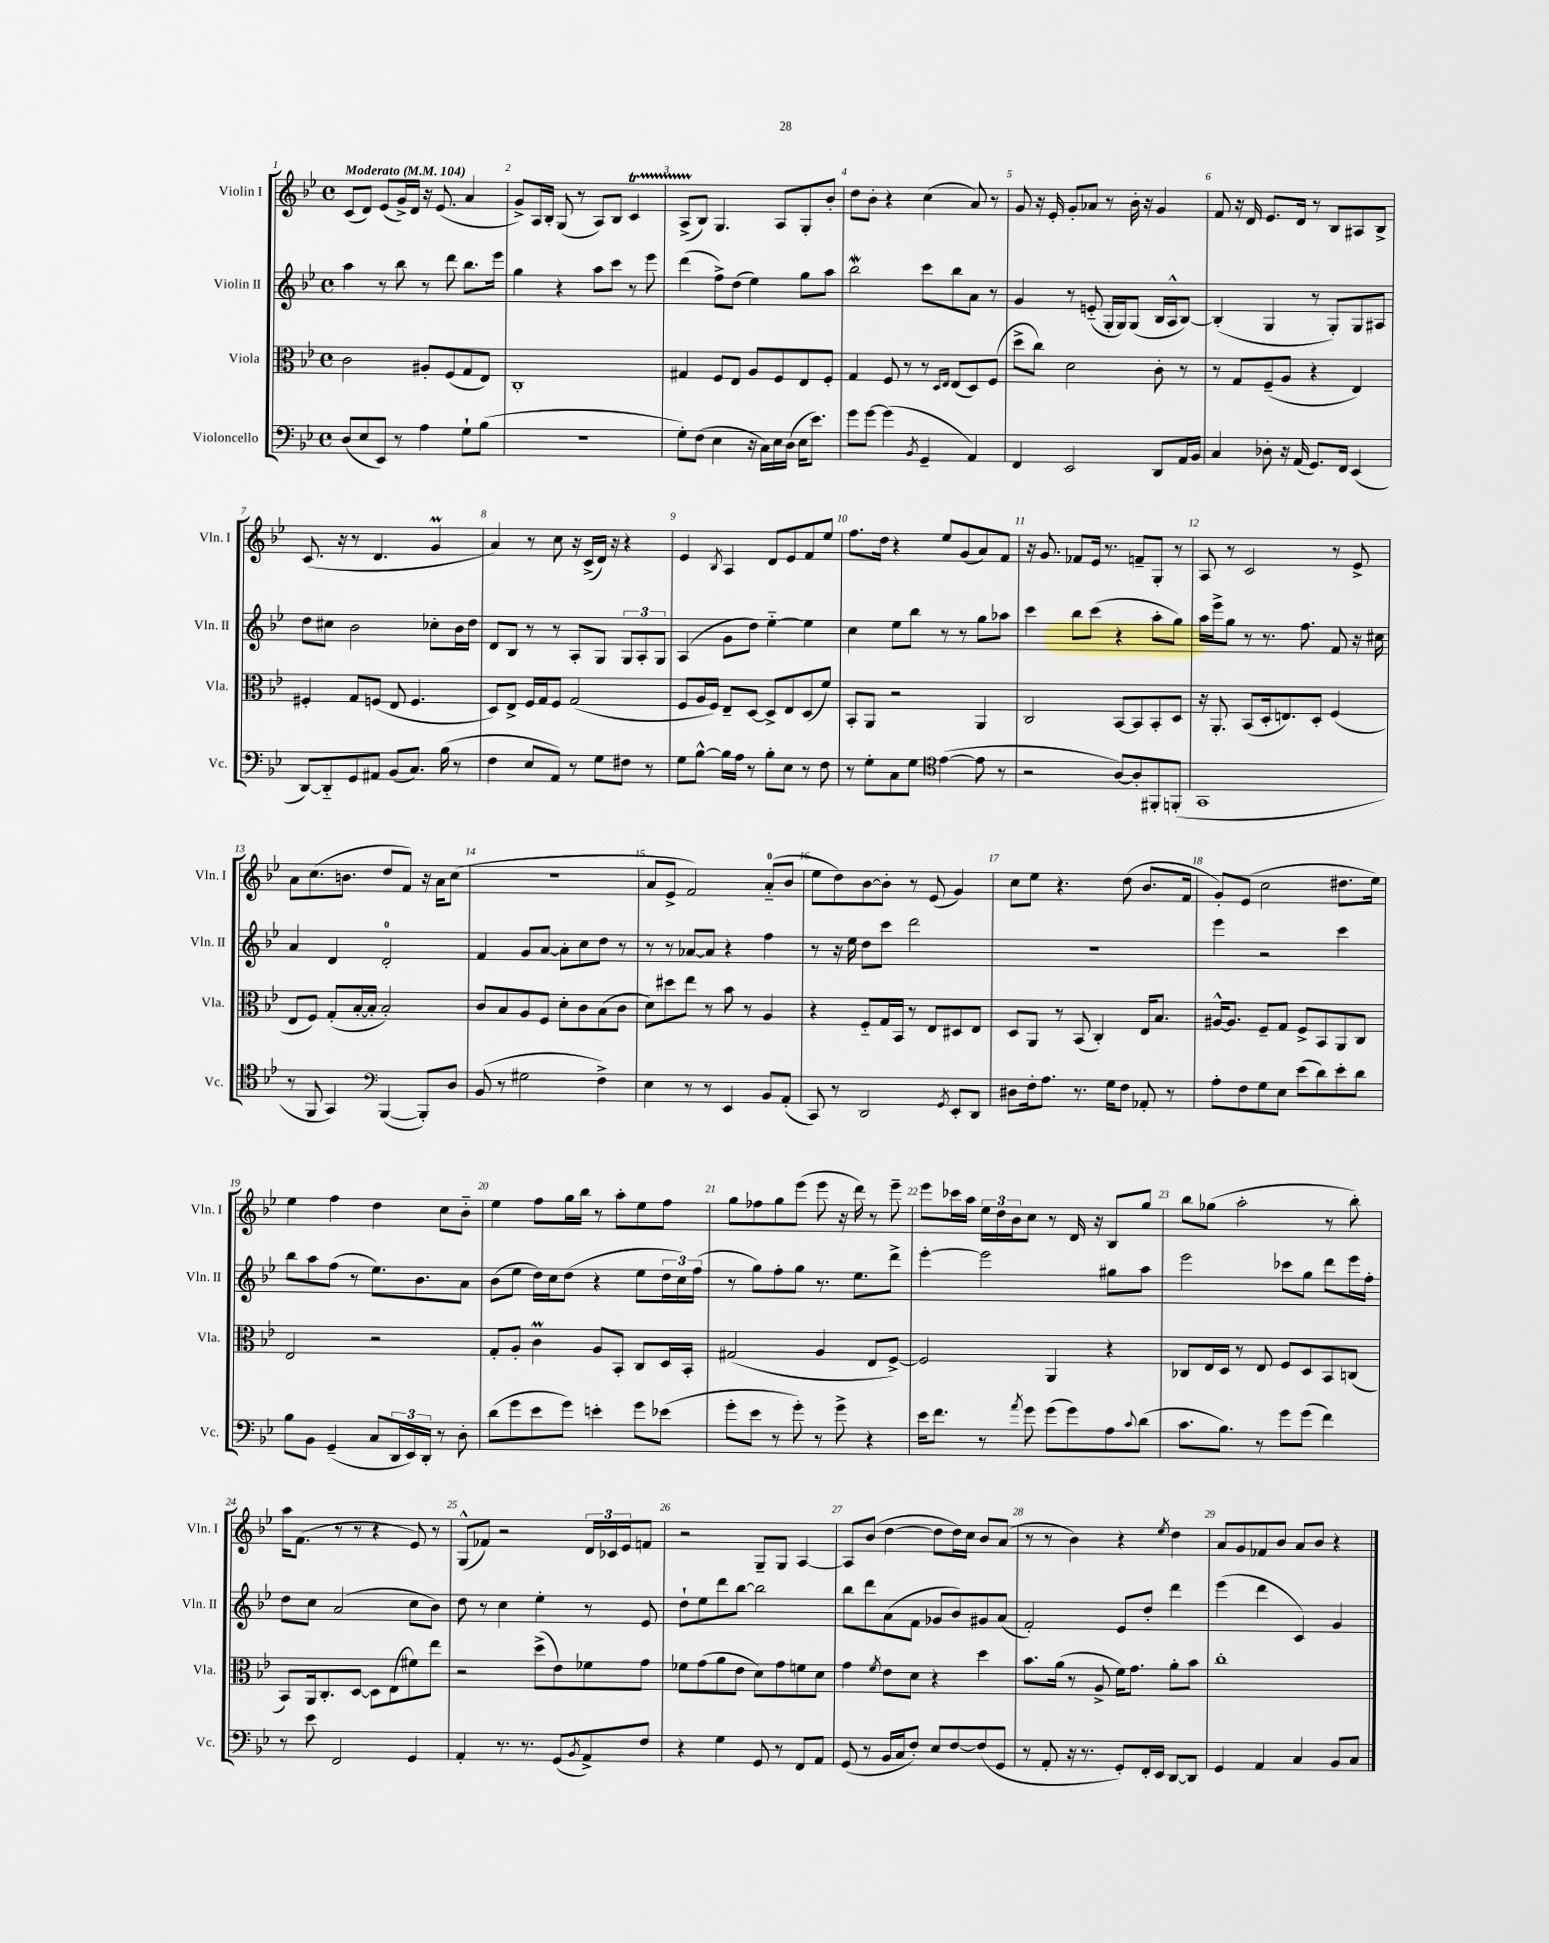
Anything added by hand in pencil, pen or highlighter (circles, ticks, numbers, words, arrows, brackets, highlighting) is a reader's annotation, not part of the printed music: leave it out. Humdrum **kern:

**kern	**kern	**kern	**kern
*staff4	*staff3	*staff2	*staff1
*clefF4	*clefC3	*clefG2	*clefG2
*k[b-e-]	*k[b-e-]	*k[b-e-]	*k[b-e-]
*M4/4	*M4/4	*M4/4	*M4/4
*met(c)	*met(c)	*met(c)	*met(c)
*MM104	*MM104	*MM104	*MM104
(8D	2c	4aa	(8c
8E-	.	.	8d)
8EE-)	.	8r	(8e-
8r	.	8bb-	16g^)
.	.	.	16d
4A	8A#'	8r	16r
.	.	.	(8.e-
.	(8F	8ddd	.
8G`	8G	8.bb-	4a
(8B-	8E-)	.	.
.	.	16eee-	.
=	=	=	=
1r	1C'	4gg	8g^)
.	.	.	16A
.	.	.	16B-'
.	.	4r	(8G
.	.	.	8r
.	.	8aa	8A)
.	.	8ccc	8B-
.	.	8r	4c
.	.	8eee-	.
=	=	=	=
8G')	4G#	(4ddd	(8A^
(8F	.	.	8B-)
4E-	8F	8ff^)	4.G
.	8E-	(8dd	.
16r	8A	4ee-)	.
16C)	.	.	.
16E-	8F	.	8A
(16D	.	.	.
16E-	8E-	8gg	8G'
8.e-)	.	.	.
.	8F'	8aa	8b-'
=	=	=	=
8g	4G	2bb-	8dd
[8g	.	.	8b-'
(4g]	8F	.	4r
.	8r	.	.
8qBB-	.	.	.
4GG~	8r	8ccc	(4cc
.	16qqD	.	.
.	16qqE-	.	.
.	(8E-	8bb-	.
4AA)	8D)	8a	8a)
.	(8F	8r	8r
=	=	=	=
4FF	8dd^	4g	8g
.	8cc)	.	16r
.	.	.	16e-'
2EE-	2d	8r	8g'
.	.	(8e'~	8a-
.	.	16G'	8r
.	.	16G)	.
.	.	(8G	16b-'
.	.	.	16r
8DD	8c'	16B-	4g
.	.	16A^^	.
16AA	8r	[8B-)	.
16BB-	.	.	.
=	=	=	=
4C	8r	(4B-']	8f
.	8G	.	16r
.	.	.	16d
8D-'	(8F~	4G	8.e-
16r	8A	.	.
(16AA	.	.	16d
8.GG)	4r	8r	8r
.	.	8G')	8B-
16FF	.	.	.
(4EE-	4E-)	8G	8A#
.	.	8A#	8B-^
=	=	=	=
[8DD)	4F#'	8dd	(8.c
8DD'~]	.	8cc#	.
.	.	.	16r
8GG	8G	2b-	8r
8AA#	(8F	.	4.d
(8BB-	8E-	.	.
8.C)	4.F	.	.
.	.	8cc-'	4g
(16B-	.	.	.
8r	.	16b-	.
.	.	16dd	.
=	=	=	=
4F	8D)	8d	4a)
.	8E-^	8B-	.
8E-	16F	8r	8r
.	16G	.	.
8AA)	8F	8r	8cc
8r	(2G	8A'	16r
.	.	.	(16c^
8G	.	8G	16d)
.	.	.	16r
8F#	.	12G	4r
.	.	12A'	.
8r	.	.	.
.	.	12G	.
=	=	=	=
8G	8F	(4A	4e-
[8B-^^	16A	.	.
.	16F)	.	.
.	.	.	8qB-
16B-]	8E-~	8g	4A
16A	.	.	.
8r	[8D	8dd)	.
8B-'	8D^]	[4ee-'~	8d
8E-	8E-	.	8e-
8r	(8D	4ee-]	8f
8F	8f)	.	8ee-
=	=	=	=
8r	8BB-'	4cc	8.ff
8G'	8AA	.	.
.	.	.	16dd
8C	2r	8ee-	4r
8G	.	8bb-	.
*clefC4	*	*	*
([4e-	.	8r	8ee-
.	.	8r	(8g
8e-]	4AA	8gg	8a)
8r	.	8aa-	8f
=	=	=	=
2r	2C	4ccc	16r
.	.	.	8.g
.	.	8bb-	8f-
.	.	(8ccc	16e-
.	.	.	8.r
[8A)	[8BB-	4r	.
8A']	8BB-]	.	8f~
8FF#'	8BB-'	8aa'	8G'
(8FF'	8D	8gg)	8r
=	=	=	=
1GG	16r	16aa	8A
.	8.AA'	16eee-^	.
.	.	8gg	8r
.	(8BB-	8r	2c
.	16D'	8.r	.
.	8.E)	.	.
.	.	8.ff	.
.	8D'	.	.
.	(4F	8f	8r
.	.	16r	8e-^
.	.	16cc#	.
=	=	=	=
8r	8E-	4a	8a
8FF	8F)	.	(8.cc
4GG)	(8G'	4d	.
.	.	.	8.b
.	[16B-'	.	.
.	16B-']	.	.
*clefF4	*	*	*
([4BBB-	2B-')	2d'	8dd
.	.	.	8f)
8BBB-'])	.	.	16r
.	.	.	16a
8D	.	.	(8cc
=	=	=	=
(8BB-	8c	4f	1r
8r	8B-	.	.
2G#	8A	8g	.
.	8F	[8a	.
.	8d'	8a']	.
.	8c	8cc	.
4F^)	(8B-	8dd	.
.	8c	8r	.
=	=	=	=
4E-	8d)	8r	8a
.	8dd#	8r	8e-^
8r	8ee-	[8a-	2f)
8r	8r	8a-]	.
4EE-	8b-	4r	.
.	8r	.	.
8BB-	4A	4ff	(8a'~
(8AA'	.	.	8b-
=	=	=	=
8CC)	4r	8r	8ee-
8r	.	16r	8dd)
.	.	16ee-	.
2DD	8F'~	8dd	[8b-
.	16G	8ccc	8b-']
.	16BB-	.	.
.	8r	2ddd	8r
.	8E-	.	(8e-
8qGG	.	.	.
8EE-'	8D#	.	4g)
8DD	8E-	.	.
=	=	=	=
8D#	8D	1r	8cc
16F'	8AA	.	8ee-
8.A	.	.	.
.	8r	.	4.r
8.r	(8BB-	.	.
.	4C')	.	.
16G	.	.	.
8F	.	.	(8dd
8AA-'	16E-	.	8.b-
.	8.B-	.	.
8r	.	.	.
.	.	.	16f
=	=	=	=
8A'	[16A#^^	4eee-	8g')
.	8.A#]	.	.
8F	.	.	(8e-
8G	8F~	2r	2cc
8E-	8G	.	.
(8e-	8F^	.	.
8d)	8BB-	.	.
8e-'	8AA	4ccc	8.dd#
8d	8C	.	.
.	.	.	16ee-)
=	=	=	=
8B-	2E-	8bb-	4ee-
8BB-	.	8aa	.
(4GG~	.	(8ff	4ff
.	.	8r	.
8C	2r	8.ee-)	4dd
24DD	.	.	.
24EE-)	.	.	.
.	.	8.b-	.
24DD'	.	.	.
8r	.	.	8cc
8D'	.	8a	8b-'~
=	=	=	=
(8d	8G'	(8b-	4ee-
8g	8A'	8ee-	.
8e-	4c	16dd)	8ff
.	.	16cc	.
8g)	.	(8dd	16gg
.	.	.	16bb-
4e'	8A	4r	8r
.	8BB-'	.	8aa'
8g	8C	8ee-	8ee-
(8e-	16D	24dd	8ff
.	.	24cc)	.
.	16BB-'	.	.
.	.	(24ff	.
=	=	=	=
8g'	(2G#	8r	8gg
8e-	.	8gg)	8ff-
8r	.	8ff'	8gg
8g')	.	8gg	(8eee-
8r	4A	8.r	8eee-
8g^	.	.	16r
.	.	8.ee-	16ddd)
4r	8E-	.	8r
.	[8F^)	8ddd^	8eee-~
=	=	=	=
16e-	2F]	[4eee-'	8eee-
8.f	.	.	.
.	.	.	16ccc-
.	.	.	16aa
8r	.	2eee-]	24ee-
.	.	.	24dd
.	.	.	24b-
8qa	.	.	.
8g	.	.	8cc
(8g	4AA	.	8r
8g)	.	.	16d
.	.	.	16r
8A	4r	8gg#	8B-
8qqc	.	.	.
(8d	.	8aa	8gg
=	=	=	=
8.c	8C-	2eee-	8bb-
.	16E-	.	(8gg-
8.B-)	16D	.	.
.	8r	.	2aa'
8r	8E-	.	.
8g	8F	8ccc-	.
(8g	8D	8gg	.
4f)	8BB-	8ddd	8r
.	(8C	16eee-	8bb-')
.	.	16ff'	.
=	=	=	=
8r	8BB-)	8dd	16aa
.	.	.	(8.f
8e-	16AA	8cc	.
.	8.C'	.	.
2FF	.	(2a	8r
.	[8D	.	8r
.	8D]	.	4r
.	(8E-	.	.
4GG	8f#)	8cc	8e-)
.	8ee-	8b-)	8r
=	=	=	=
4AA'	2r	8dd	(8G^^
.	.	8r	8f-)
8.r	.	4cc	2r
8.r	.	.	.
.	(8dd^	4ee-'	.
(8GG	8e-)	.	.
8qBB-	.	.	.
8AA^)	8f-	8r	24d
.	.	.	24c-
.	.	.	24e-
8F	8g	8e-	8f
=	=	=	=
4r	8f-	8dd`	2r
.	(8g	8ee-	.
4G	8a	8ddd	.
.	8e-	[8bb-	.
8GG	8d)	2bb-]	8G~
8r	8g	.	8G
8FF	8f	.	[4A
8AA	8d	.	.
=	=	=	=
(8GG	4g	8bb-	8A]
8r	.	8ddd	(8b-
.	8qf	.	.
16BB-	8e-	(8a	[4dd
16C	.	.	.
8F')	8d	8f	.
8E-	4r	8g-	8dd]
[8F	.	8b-)	16dd)
.	.	.	16cc
(8F]	4dd	8g#	8b-
8GG	.	(8a	(8a
=	=	=	=
8r	8.b-	2f')	8r
8AA'	.	.	8r
.	(16a	.	.
16r	8r	.	4b-)
8.r	.	.	.
.	8A^	.	.
8GG')	16f)	8e-	4r
.	8.g	.	.
16FF'	.	8dd'	.
16EE-	.	.	.
.	.	.	8qee-
[8DD	8a'	4ddd	4dd
8DD]	8b-	.	.
=	=	=	=
4GG	1cc'	(4eee-	8a
.	.	.	8g
4AA	.	4ddd	8f-
.	.	.	8b-
4C	.	4c)	8a
.	.	.	8b-
8BB-	.	4g	4r
8C	.	.	.
==	==	==	==
*-	*-	*-	*-
